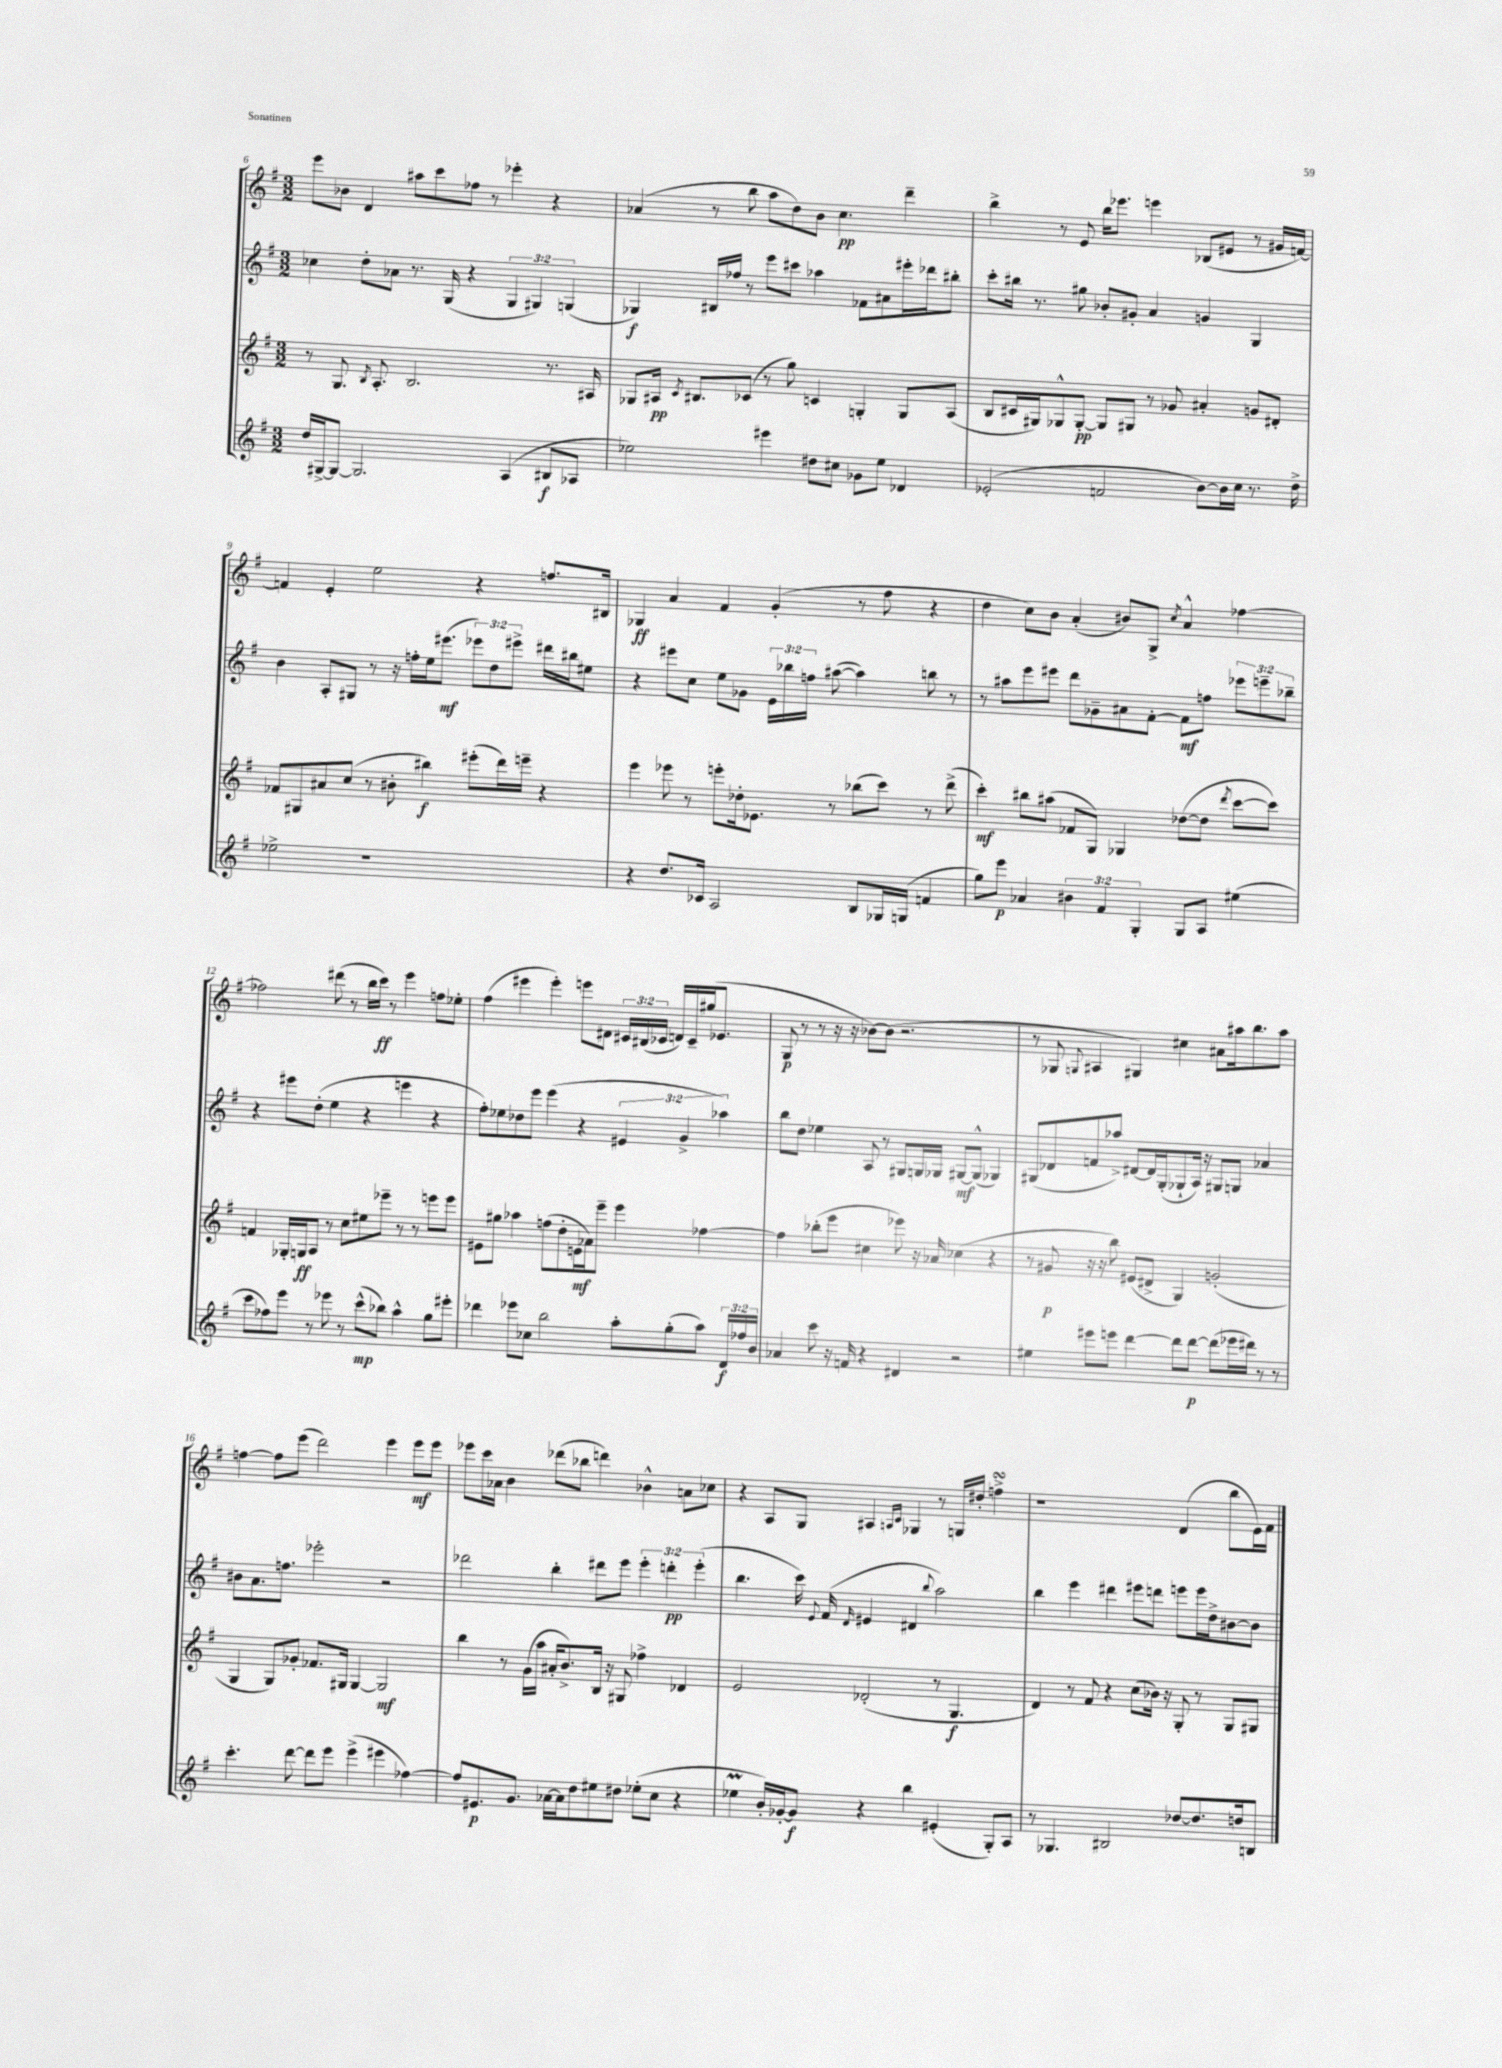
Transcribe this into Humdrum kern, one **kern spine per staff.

**kern	**dynam	**kern	**dynam	**kern	**dynam	**kern	**dynam
*part4	*part4	*part3	*part3	*part2	*part2	*part1	*part1
*staff4	*staff4	*staff3	*staff3	*staff2	*staff2	*staff1	*staff1
*clefG2	*	*clefG2	*	*clefG2	*	*clefG2	*
*k[f#]	*	*k[f#]	*	*k[f#]	*	*k[f#]	*
*M3/2	*	*M3/2	*	*M3/2	*	*M3/2	*
=6	=6	=6	=6	=6	=6	=6	=6
16dd/LL	.	8r	.	4cc-X\	.	8eee\L	.
[16G#X^/J	.	.	.	.	.	.	.
8G#/J_	.	8.G/	.	.	.	8b-X\J	.
2.G#/]	.	.	.	8dd'\L	.	4d/	.
.	.	8qB/	.	.	.	.	.
.	.	8.A'/	.	.	.	.	.
.	.	.	.	8a-X\J	.	.	.
.	.	2.B/	.	8.r	.	8aa#X\L	.
.	.	.	.	.	.	8ccc\	.
.	.	.	.	(16G/	.	.	.
.	.	.	.	4r	.	8ff-X\J	.
.	.	.	.	.	.	8r	.
(4A/	.	.	.	6G/	.	4eee-X'\	.
.	.	.	.	6G#X/)	.	.	.
8B#X/L	f	8.r	.	.	.	4r	.
.	.	.	.	(6Gn/	.	.	.
8A-X/J	.	.	.	.	.	.	.
.	.	16A#X/	.	.	.	.	.
=7	=7	=7	=7	=7	=7	=7	=7
2ee-X\)	.	8G-X/L	.	4G-X/)	f	(4a-X/	.
.	.	16A#X/Jk	pp	.	.	.	.
.	.	8qc/	.	.	.	.	.
.	.	8.B#X/L	.	.	.	.	.
.	.	.	.	16B#X/LL	.	8r	.
.	.	.	.	16ff-X/JJ	.	.	.
.	.	(8c-X/J	.	8r	.	8bb\	.
4eee#X\	.	8r	.	8eee\L	.	8aa\L	.
.	.	8gg\)	.	8ccc#X\J	.	8dd\)	.
8dd#X\L	.	4cn/	.	4aa-X\	.	8b\J	.
8cc#X\J	.	.	.	.	.	4.cc\	pp
8g-X\L	.	4Gn'/	.	8f-X\L	.	.	.
8ee-\J	.	.	.	8a#X\	.	.	.
4d-X/	.	8G/L	.	16eee#X'\L	.	4ddd~\	.
.	.	.	.	16ddd-X\J	.	.	.
.	.	(8A#/J	.	8bb#X'\J	.	.	.
=8	=8	=8	=8	=8	=8	=8	=8
(2e-X'/	.	8B/L	.	8ccc'\L	.	4bb^\	.
.	.	16c#X/L	.	16bb#X\Jk	.	.	.
.	.	16G#X/J)	.	8.r	.	.	.
.	.	8G-X^^/	.	.	.	8r	.
.	.	[8G-'/J	pp	8gg#X\	.	8e/	.
2fn/	.	8G-/L]	.	8b-X'/L	.	16bb\KL	.
.	.	.	.	.	.	8.eee-X\J	.
.	.	8G#X/J	.	8g#X'/J	.	.	.
.	.	8r	.	4a/	.	4eeen\	.
.	.	8g-X/	.	.	.	.	.
[8b\L)	.	4a#X'/	.	4gn/	.	(8B-X/L	.
16b\L]	.	.	.	.	.	8e#X/J	.
16cc\JJ	.	.	.	.	.	.	.
8.r	.	8gn/L	.	4G/	.	8r	.
.	.	8d#X'/J	.	.	.	16g#X/LL	.
16dd^\	.	.	.	.	.	[16fn/JJ)	.
!!LO:LB:g=z
=9	=9	=9	=9	=9	=9	=9	=9
2ee-X^\	.	8f-X/L	.	4b\	.	4fn/]	.
.	.	8G#X/	.	.	.	.	.
.	.	8a#X/	.	8A'/L	.	4e'/	.
.	.	(8cc/J	.	8G#X/J	.	.	.
1r	.	8r	.	8r	.	2ee\	.
.	.	8b#X'\	.	16r	.	.	.
.	.	.	.	16ffn'\LL	.	.	.
.	.	4bb#X\)	f	16ee\J	.	.	.
.	.	.	.	(8.eee#X\J	mf	.	.
.	.	(8eee#X'\L	.	12eee-X\L)	.	4r	.
.	.	.	.	12dd\	.	.	.
.	.	16ddd\L)	.	.	.	.	.
.	.	.	.	12eee#X^\J	.	.	.
.	.	16eeen~\JJ	.	.	.	.	.
.	.	4r	.	16ddd#X\LL	.	8.ffn/L	.
.	.	.	.	16bb#X\J	.	.	.
.	.	.	.	8ee#X\J	.	.	.
.	.	.	.	.	.	16B#X/Jk	.
=10	=10	=10	=10	=10	=10	=10	=10
4r	.	4eee\	.	4r	.	4G-X/	ff
8.dd/L	.	8eee-X\	.	8eee#X\L	.	4a/	.
.	.	8r	.	8cc\J	.	.	.
16c-X/Jk	.	.	.	.	.	.	.
2A/	.	8eeen'\L	.	8ee\L	.	4f#/	.
.	.	16dd-X'\k	.	8g-X\J	.	.	.
.	.	8.e-X\J	.	.	.	.	.
.	.	.	.	24e\LL	.	(4g'/	.
.	.	.	.	24bb-X\	.	.	.
.	.	.	.	24ffn\JJ	.	.	.
.	.	8r	.	([8aa#X\	.	.	.
8B/L	.	(8bb-X\L	.	4aa#\])	.	8r	.
16G-X/L	.	8ccc\J)	.	.	.	8ff#\	.
(16Gn/JJ	.	.	.	.	.	.	.
4fn/	.	8r	.	8bbn\	.	4r	.
.	.	(8ddd^\	.	8r	.	.	.
=11	=11	=11	=11	=11	=11	=11	=11
8gg\L)	.	4ccc'\)	mf	8r	.	4dd\	.
8eee\J	p	.	.	8aa#X\L	.	.	.
4a-X/	.	8bb#X\L	.	8eee\	.	8cc\L)	.
.	.	(8aa#X\J	.	8eee#X\J	.	8b\J	.
6b#X\	.	8f-X/L	.	8ddd\L	.	(4a'/	.
.	.	8G/J)	.	8g-X~\	.	.	.
6f#/	.	.	.	.	.	.	.
.	.	4G-X/	.	8a#X\	.	8b#X/L)	.
6G'/	.	.	.	.	.	.	.
.	.	.	.	[8f#'\J	.	8G^/J	.
.	.	.	.	.	.	8qcc/	.
8G/L	.	([8dd-X\L	.	8f#\L]	mf	4a^^/	.
8A/J	.	8dd-\J]	.	8ffn\J	.	.	.
.	.	8qddd/	.	.	.	.	.
(4ee#X\	.	[8ccc\L	.	12eee-X\L	.	[4ff-X\	.
.	.	.	.	12eeen~\	.	.	.
.	.	8ccc\J])	.	.	.	.	.
.	.	.	.	12bb-X~\J	.	.	.
!!LO:LB:g=z
=12	=12	=12	=12	=12	=12	=12	=12
8ccc\L	.	4fn/	.	4r	.	2ff-X\]	.
8ff-X\)	.	.	.	.	.	.	.
8eee\J	.	16G-X'/LL	.	8eee#X\L	.	.	.
.	.	16Gn/J	ff	.	.	.	.
8r	.	8A/J	.	(8dd'\J	.	.	.
8eee-X\	.	8r	.	4ee\	.	(8ddd#X\	.
8r	.	8cc\L	.	.	.	8r	.
(8ccc^^\L	mp	8ee#X\	.	4r	.	16bb\LL	.
.	.	.	.	.	.	16ccc\JJ)	ff
8bb-X\J)	.	8eee-X~\J	.	.	.	8r	.
4aa^^\	.	8r	.	4eeen\	.	4eee\	.
.	.	8r	.	.	.	.	.
8gg\L	.	8eeen\L	.	4r	.	8ffn\L	.
8eee#X'\J	.	8eee\J	.	.	.	8ee-X'\J	.
=13	=13	=13	=13	=13	=13	=13	=13
4ddd-X\	.	8e#X\L	.	8ff#'\L)	.	(4ff#\	.
.	.	8gg#X\J	.	8ee-X\	.	.	.
8eee-X\L	.	4aa-X\	.	8dd-X\	.	4eee#X\	.
8cc-X\J	.	.	.	8eee\J	.	.	.
2bb\	.	(8ffn\L	.	(4eee\	.	4eee#'\)	.
.	.	8dd'\	.	.	.	.	.
.	.	16en\L	mf	4r	.	8eeen\L	.
.	.	16a-X\J)	.	.	.	.	.
.	.	8eee~\J	.	.	.	8d#X\J	.
8aa'\L	.	4eee\	.	6e#X/	.	24c#X/LL	.
.	.	.	.	.	.	(24B#X/	.
.	.	.	.	.	.	24c-X/JJ	.
(8gg'\	.	.	.	.	.	16dn/LL)	.
.	.	.	.	6g^/	.	.	.
.	.	.	.	.	.	16c-~/	.
8aa\J)	.	[4ff-X\	.	.	.	(16gg#X/J	.
.	.	.	.	.	.	8.e-X/J	.
.	.	.	.	6aa-X\)	.	.	.
24d/LL	f	.	.	.	.	.	.
24ff-X/	.	.	.	.	.	.	.
24b/JJ	.	.	.	.	.	.	.
=14	=14	=14	=14	=14	=14	=14	=14
4a-X/	.	4ff-\]	.	8bb\L	.	8G/	p
.	.	.	.	8dd\J	.	8r	.
8ccc\	.	(8bb-X'\L	.	4ee-X\	.	8r	.
16r	.	8eee\J	.	.	.	16r	.
16fn/	.	.	.	.	.	16r	.
4r	.	4cc#X\	.	8A/	.	[8b-X\L)	.
.	.	.	.	8r	.	(8b-\J]	.
4d#X/	.	8eee-X\)	.	8G#X/L	.	2.r	.
.	.	16r	.	16Gn/L	.	.	.
.	.	16a-X/	.	16G-X/JJ	.	.	.
2r	.	(4cc-X\	.	[8G#X/L	mf	.	.
.	.	.	.	(8G#^^/J]	.	.	.
.	.	4r	.	4G-X/)	.	.	.
=15	=15	=15	=15	=15	=15	=15	=15
4ee#X\	.	8r	.	(8G#X/L	.	8r	.
.	.	8g#X/	p	8d-X/	.	8G-X/	.
.	.	.	.	.	.	8qqGn/	.
8eee#X\L	.	16r	.	8fn/	.	4A#X/	.
.	.	16r	.	.	.	.	.
8eeen\J	.	8bb\)	.	8aa-X^/J)	.	.	.
[4ddd\	.	(8e#X/L	.	[8d#X/L	.	4G#X/)	.
.	.	8d#X^/J	.	16d#/L]	.	.	.
.	.	.	.	(16G#'/J	.	.	.
8ddd\L]	.	4G/)	.	8G-X`/	.	4cc#X\	.
[8ddd\J	p	.	.	16A/Jk)	.	.	.
.	.	.	.	16r	.	.	.
(8ddd\L]	.	(2gn'/	.	8G#X/L	.	8a#X\L	.
16eee-X\L	.	.	.	8Gn/J	.	16aa#X\k	.
16ddd#X\JJ)	.	.	.	.	.	8.bb\	.
8r	.	.	.	4a-X/	.	.	.
8r	.	.	.	.	.	8aa#\J	.
!!LO:LB:g=z
=16	=16	=16	=16	=16	=16	=16	=16
4.ccc'\	.	4G/	.	8b#X\L	.	[4ffn\	.
.	.	.	.	8.a\	.	.	.
.	.	8G/L)	.	.	.	8ff\L]	.
.	.	.	.	8.ffn\J	.	.	.
[8ddd\	.	8g-X'/J	.	.	.	(8eee\J	.
8ddd\L]	.	8.f-X/L	.	2eee-X'\	.	2ddd\)	.
8eee\J	.	.	.	.	.	.	.
.	.	16G#X/Jk	.	.	.	.	.
(4eee^\	.	[4G#/	.	.	.	.	.
4eee#X\	.	2G#/]	mf	2r	.	4eee\	.
[4ff-X\)	.	.	.	.	.	8eee\L	mf
.	.	.	.	.	.	8eee\J	.
=17	=17	=17	=17	=17	=17	=17	=17
8ff-/L]	.	4bb\	.	2ddd-X\	.	8eee-X\L	.
8.e#X/	p	.	.	.	.	16ccc\L	.
.	.	.	.	.	.	16a-X\JJ	.
.	.	8r	.	.	.	4b\	.
8.g/J	.	.	.	.	.	.	.
.	.	(16g\LL	.	.	.	.	.
.	.	16aa\JJ	.	.	.	.	.
[16a-X\LL	.	16a#X'/KL	.	4bb'\	.	(8ddd-X\L	.
16a-\J]	.	8.b^/)	.	.	.	.	.
8dd\	.	.	.	.	.	8bb-X\J	.
8ee#X\	.	16B/Jk	.	8ddd#X\L	.	4dddn\)	.
.	.	16r	.	.	.	.	.
8dd#X\J	.	8G#X/	.	8eee\J	.	.	.
(8ee-X'\L	.	4ff-X^\	.	6eee'\	.	4b-X^^\	.
8cc\J	.	.	.	.	.	.	.
.	.	.	.	6dddn'\	pp	.	.
4r	.	4d-X/	.	.	.	8an\L	.
.	.	.	.	(6eee'\	.	.	.
.	.	.	.	.	.	8cc-X\J	.
=18	=18	=18	=18	=18	=18	=18	=18
4ee-XM\	.	2e/	.	4.bb\	.	4r	.
16b'/LL)	.	.	.	.	.	8A/L	.
[16g-X'/J	.	.	.	.	.	.	.
8g-/J]	f	.	.	16ccc\)	.	8G/J	.
.	.	.	.	8qqe/	.	.	.
.	.	.	.	(16f#/	.	.	.
.	.	.	.	16qqd/	.	.	.
4r	.	(2d-X'/	.	4e#X/	.	4A#X/	.
.	.	.	.	.	.	16qqAn/LL	.
.	.	.	.	.	.	16qqc/JJ	.
4bb\	.	.	.	4d#X/	.	4G-X/	.
.	.	.	.	8qqbb/	.	.	.
(4e#X'/	.	8r	.	2aa\)	.	8r	.
.	.	4.G/	f	.	.	16Gn/LL	.
.	.	.	.	.	.	16dd#X'/JJ	.
8G'/L)	.	.	.	.	.	4ffnsSSs^\	.
8A/J	.	.	.	.	.	.	.
=19	=19	=19	=19	=19	=19	=19	=19
8r	.	4d/)	.	4bb\	.	1r	.
4.G-X/	.	.	.	.	.	.	.
.	.	8r	.	4eee\	.	.	.
.	.	8f#/	.	.	.	.	.
2B#X/	.	4r	.	4ddd#X\	.	.	.
.	.	(8cc\L	.	8eee#X\L	.	.	.
.	.	16b-X\Jk)	.	8dddn\J	.	.	.
.	.	16r	.	.	.	.	.
[8dd-X/L	.	8G'/	.	8eeen\L	.	(4d/	.
8.dd-/]	.	8r	.	16eee\L	.	.	.
.	.	.	.	16dd^\J	.	.	.
.	.	8G/L	.	[8b#X\	.	8bb\L	.
16ddn/k	.	.	.	.	.	.	.
8Bn/J	.	8G#X/J	.	8b#\J]	.	16e\L)	.
.	.	.	.	.	.	16f#\JJ	.
==	==	==	==	==	==	==	==
*-	*-	*-	*-	*-	*-	*-	*-
